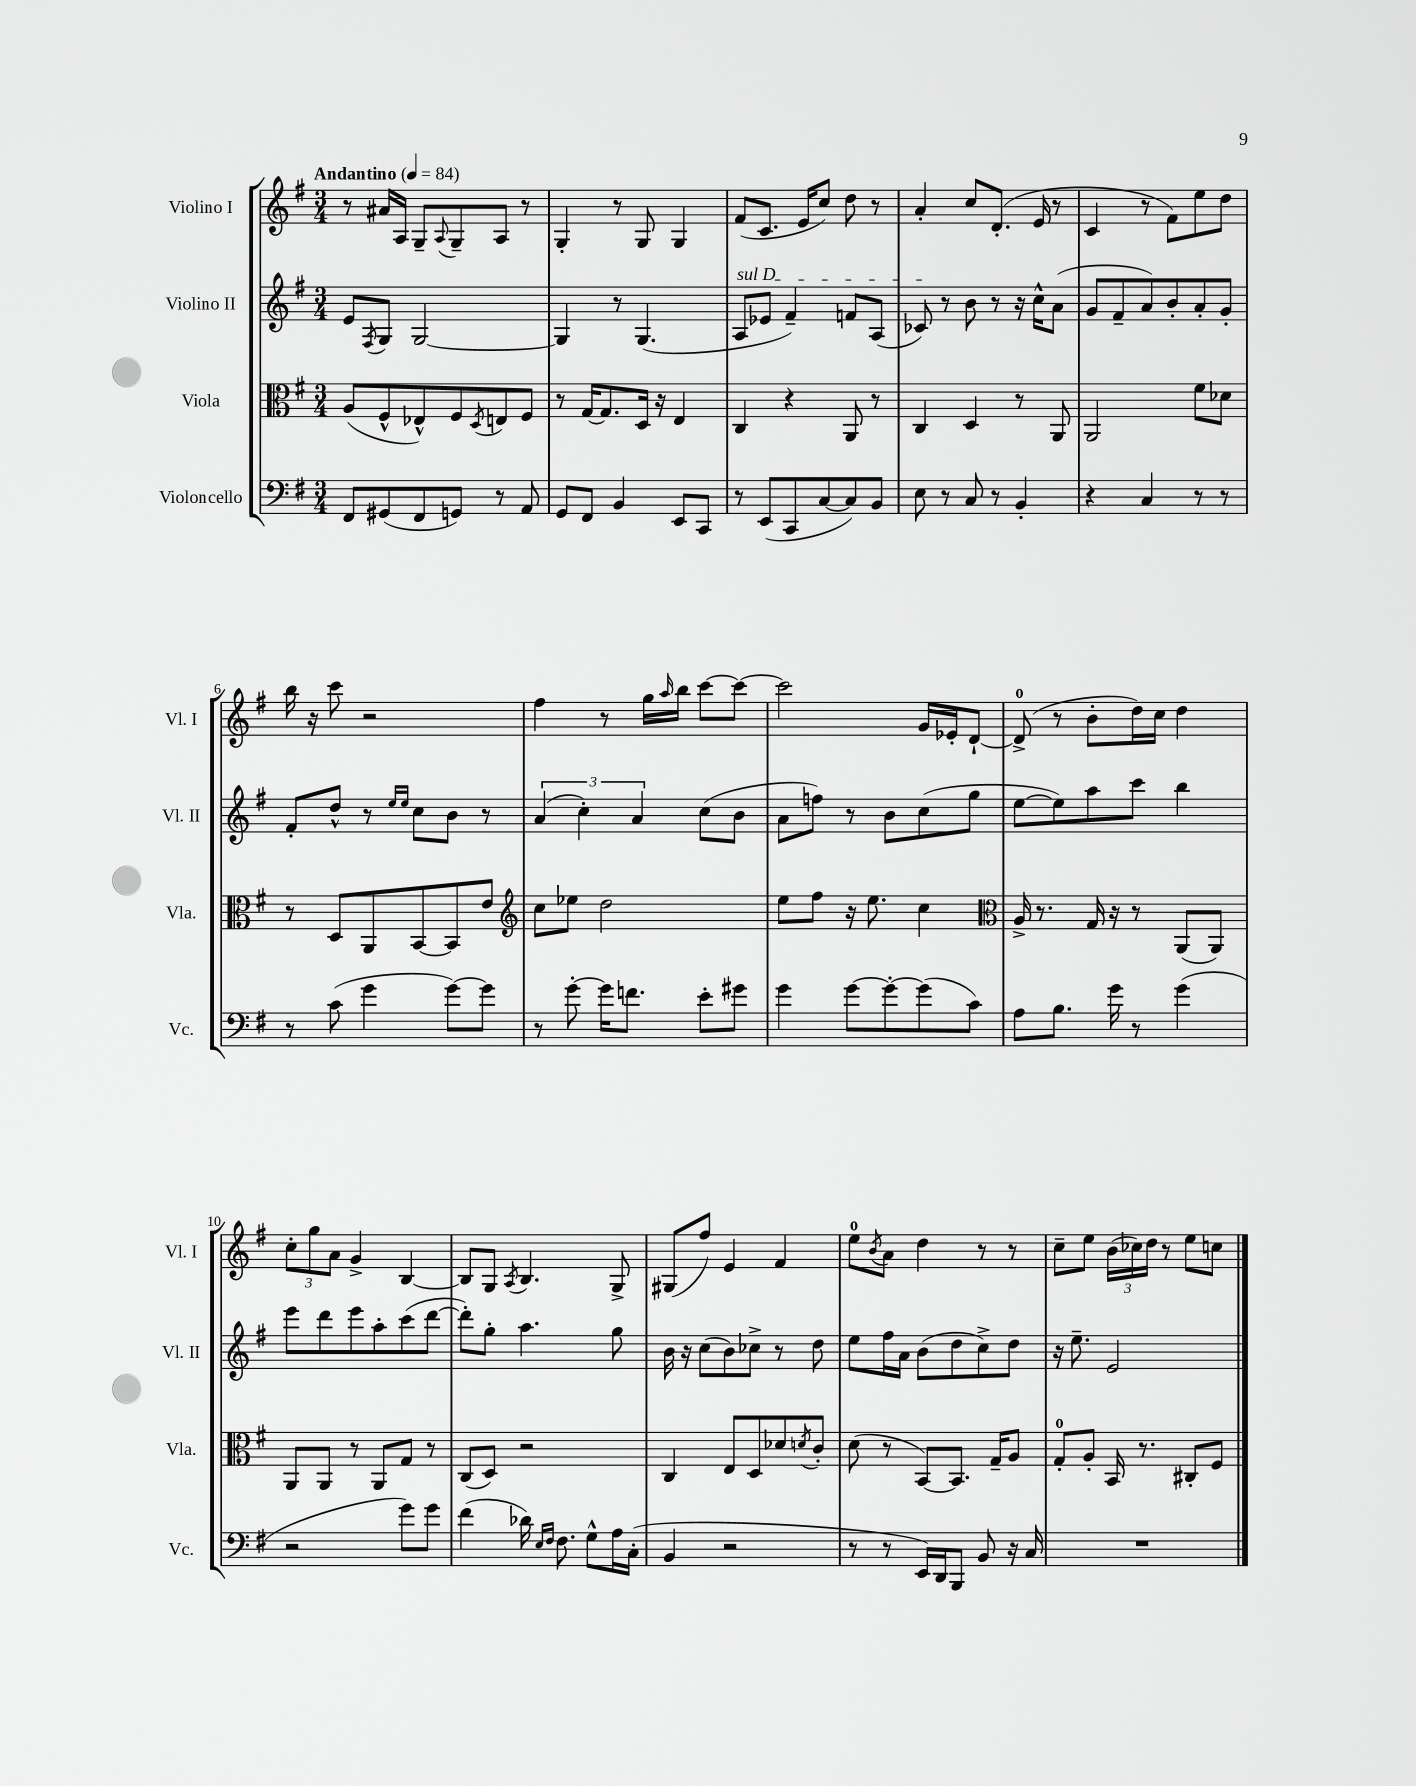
<<
\new StaffGroup <<
\new Staff = "s0" \with { instrumentName = "Violino I" shortInstrumentName = "Vl. I" } {
    \clef treble \key g \major \numericTimeSignature \time 3/4 \tempo "Andantino" 4 = 84
    r8 ais'16 a16 g8-- \appoggiatura { a8 } g8-- a8 r8 |
    g4-. r8 g8 g4 |
    fis'8( c'8. e'16 c''8) d''8 r8 |
    a'4-. c''8 d'8.-.( e'16 r8 |
    c'4 r8 fis'8) e''8 d''8 |
    b''16 r16 c'''8 r2 |
    fis''4 r8 g''16 \grace { a''16 } b''16 c'''8~ c'''8~ |
    c'''2 g'16 ees'16-. d'8~-! |
    d'8-0->( r8 b'8-. d''16) c''16 d''4 |
    \tuplet 3/2 { c''8-. g''8 a'8 } g'4-> b4~ |
    b8 g8 \acciaccatura { a8 } b4. g8-> |
    gis8( fis''8) e'4 fis'4 |
    e''8-0 \acciaccatura { b'8 } a'8 d''4 r8 r8 |
    c''8-- e''8 \tuplet 3/2 { b'16( ces''16) d''16 } r8 e''8 c''8 \bar "|." |
}
\new Staff = "s1" \with { instrumentName = "Violino II" shortInstrumentName = "Vl. II" } {
    \clef treble \key g \major \numericTimeSignature \time 3/4
    e'8 \acciaccatura { fis8 } g8 g2~ |
    g4 r8 g4.( |
    \once \override TextSpanner.bound-details.left.text = \markup { \italic "sul D" } a8\startTextSpan ees'8 fis'4--) f'8 a8( |
    ces'8\stopTextSpan) r8 b'8 r8 r16 c''16-^ a'8( |
    g'8 fis'8-- a'8) b'8-. a'8-. g'8-. |
    fis'8-. d''8-^ r8 \grace { e''16 e''16 } c''8 b'8 r8 |
    \tuplet 3/2 { a'4( c''4-.) a'4 } c''8( b'8 |
    a'8 f''8) r8 b'8 c''8( g''8 |
    e''8~ e''8) a''8 c'''8 b''4 |
    e'''8 d'''8 e'''8 a''8-. c'''8( d'''8~ |
    d'''8-.) g''8-. a''4. g''8 |
    b'16 r16 c''8( b'8) ces''8-> r8 d''8 |
    e''8 fis''16 a'16 b'8( d''8 c''8->) d''8 |
    r16 e''8.-- e'2 \bar "|." |
}
\new Staff = "s2" \with { instrumentName = "Viola" shortInstrumentName = "Vla." } {
    \clef alto \key g \major \numericTimeSignature \time 3/4
    a8( fis8-^ ees8-^) fis8 \acciaccatura { d8 } e8 fis8 |
    r8 g16~ g8. d16 r16 e4 |
    c4 r4 a,8 r8 |
    c4 d4 r8 a,8 |
    a,2 fis'8 des'8 |
    r8 d8 a,8 b,8~ b,8 e'8 |
    \clef treble c''8 ees''8 d''2 |
    e''8 fis''8 r16 e''8. c''4 |
    \clef alto a16-> r8. g16 r16 r8 a,8( a,8) |
    a,8 a,8 r8 a,8 g8 r8 |
    c8( d8) r2 |
    c4 e8 d8 des'8 \acciaccatura { d'8 } c'8-. |
    d'8( r8 b,8~) b,8. g16-- a8 |
    g8-0-. a8-. b,16 r8. cis8-. fis8 \bar "|." |
}
\new Staff = "s3" \with { instrumentName = "Violoncello" shortInstrumentName = "Vc." } {
    \clef bass \key g \major \numericTimeSignature \time 3/4
    fis,8 gis,8( fis,8 g,8) r8 a,8 |
    g,8 fis,8 b,4 e,8 c,8 |
    r8 e,8( c,8 c8~ c8) b,8 |
    e8 r8 c8 r8 b,4-. |
    r4 c4 r8 r8 |
    r8 c'8( g'4 g'8~) g'8 |
    r8 g'8~-. g'16 f'8. e'8-. gis'8 |
    g'4 g'8~ g'8~-. g'8( c'8) |
    a8 b8. g'16 r8 g'4( |
    r2 g'8) g'8 |
    fis'4( des'16) \grace { e16 fis16 } fis8. g8-^ a16 c16-.( |
    b,4 r2 |
    r8 r8 e,16) d,16 b,,8 b,8 r16 c16 |
    R2. \bar "|." |
}
>>
>>
